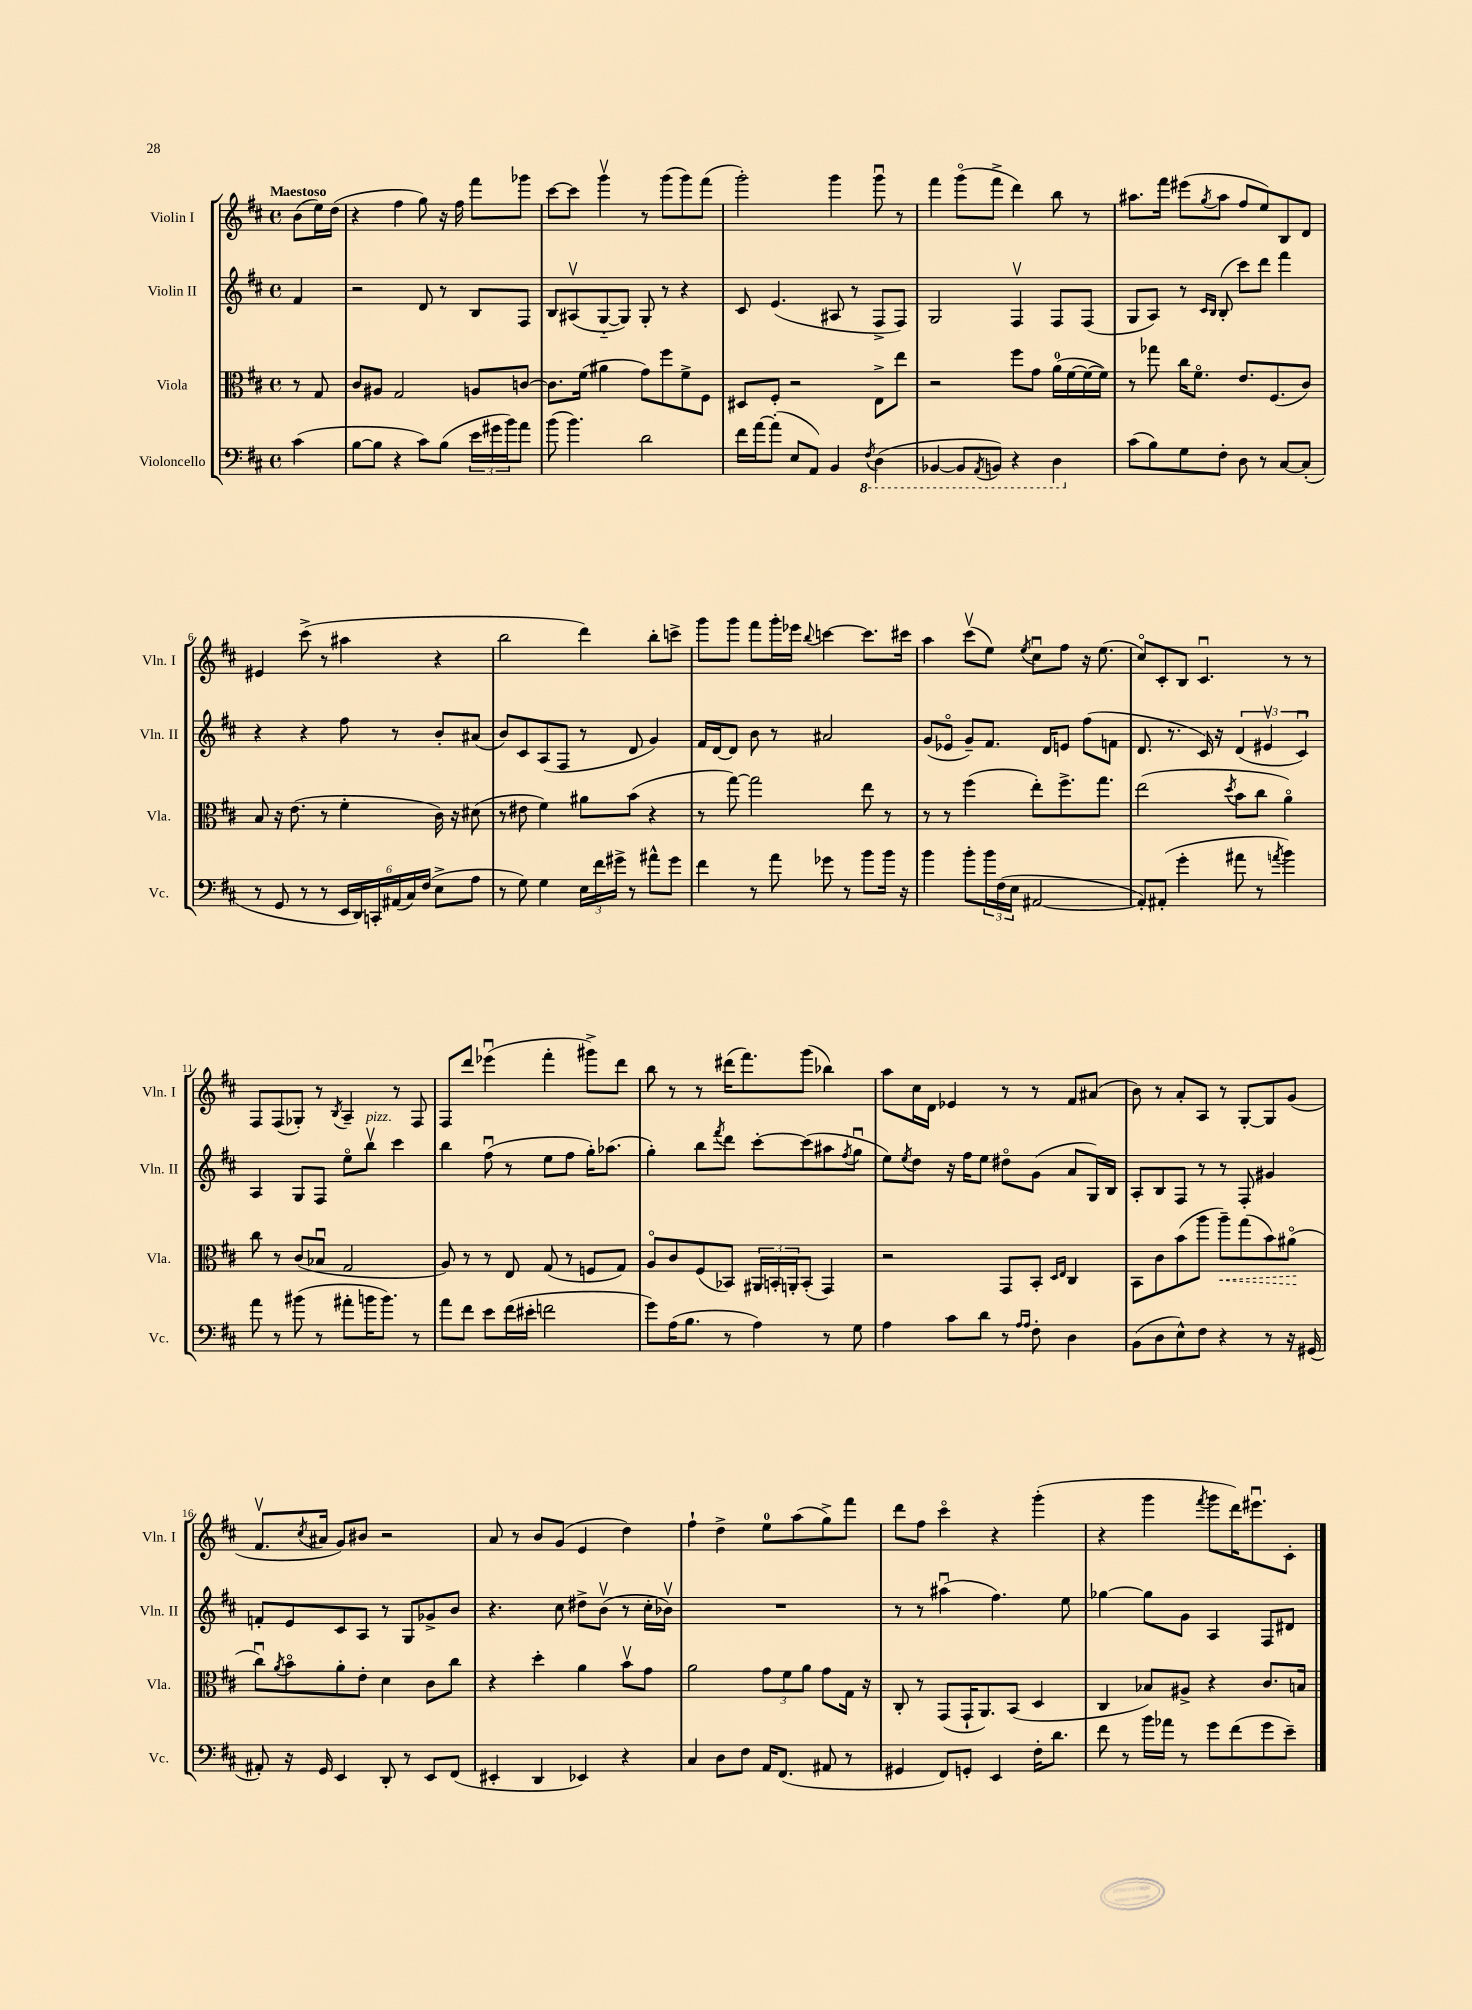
<<
\new StaffGroup <<
\new Staff = "s0" \with { instrumentName = "Violin I" shortInstrumentName = "Vln. I" } {
    \clef treble \key d \major \defaultTimeSignature \time 4/4 \partial 4 \tempo "Maestoso"
    b'8( e''16) d''16( |
    r4 fis''4 g''8) r16 fis''16 fis'''8 ges'''8 |
    cis'''8~ cis'''8 g'''4\upbow r8 g'''8( g'''8) fis'''8( |
    g'''2-.) g'''4 g'''8\downbow r8 |
    fis'''4 g'''8\flageolet( fis'''8-> d'''4) b''8 r8 |
    ais''8. fis'''16 eis'''8( \acciaccatura { g''8 } ais''8 fis''8 e''8) b8 d'8 |
    eis'4 cis'''8->( r8 ais''4 r4 |
    b''2 d'''4) b''8-. c'''8-> |
    g'''8 g'''8 fis'''8 g'''16-. ees'''16 \appoggiatura { b''8 } c'''4~ c'''8. cis'''16 |
    a''4 cis'''8\upbow( e''8) \acciaccatura { e''8 } cis''8\downbow fis''8 r16 e''8.( |
    cis''8\flageolet) cis'8-. b8 cis'4.\downbow r8 r8 |
    fis8 fis8( ges8-.) r8 \acciaccatura { b8 } a4-- r8 fis8 |
    fis8 d'''8 ees'''4\downbow( fis'''4-. gis'''8->) d'''8 |
    b''8 r8 r8 dis'''16( fis'''8.) g'''8( bes''4) |
    a''8 cis''16 d'16 ees'4 r8 r8 fis'8 ais'8( |
    b'8) r8 a'8-. a8 r8 g8~-. g8 g'8( |
    fis'8.\upbow \acciaccatura { cis''8 } ais'16 g'8) bis'8 r2 |
    a'8 r8 b'8 g'8( e'4 d''4) |
    fis''4-! d''4-> e''8-0 a''8( g''8->) fis'''8 |
    d'''8 fis''8 cis'''4\flageolet r4 g'''4-.( |
    r4 g'''4 \acciaccatura { fis'''8 } g'''8 d'''16) eis'''8.\downbow cis'8-. \bar "|." |
}
\new Staff = "s1" \with { instrumentName = "Violin II" shortInstrumentName = "Vln. II" } {
    \clef treble \key d \major \defaultTimeSignature \time 4/4 \partial 4
    fis'4 |
    r2 d'8 r8 b8 fis8 |
    b8 ais8\upbow( g8~-_ g8) g8-. r8 r4 |
    cis'8 e'4.( ais8 r8 fis8-> fis8) |
    g2 fis4\upbow fis8 fis8( |
    g8 a8) r8 \grace { cis'16 b16 } b8-.( cis'''8) d'''8 fis'''4 |
    r4 r4 fis''8 r8 b'8-. ais'8( |
    b'8) cis'8 a8( fis8 r8 d'8 g'4) |
    fis'16 d'16~ d'8 b'8 r8 ais'2 |
    g'8( ees'8\flageolet g'8--) fis'8. d'16 e'8 fis''8( f'8 |
    d'8. r8. cis'16) r16 \tuplet 3/2 { d'4( eis'4\upbow cis'4\downbow) } |
    a4 g8 fis8 e''8\flageolet b''8\upbow^\markup { \italic "pizz." } cis'''4 |
    b''4 fis''8\downbow( r8 e''8 fis''8 g''16-.) aes''8.( |
    g''4-.) b''8 \acciaccatura { fis'''8 } d'''8 cis'''8~-. cis'''8( ais''8 \acciaccatura { fis''8 } g''8\downbow |
    e''8) \acciaccatura { e''8 } d''8 r16 fis''16 e''8 dis''8\flageolet g'8( a'8 g16) b16 |
    a8-. b8 fis8 r8 r8 fis8-. gis'4 |
    f'8-. e'8 cis'8 a8 r8 g8 ges'8-> b'8 |
    r4. cis''8 dis''8-> b'8\upbow( r8 cis''16-. bes'16\upbow) |
    R1 |
    r8 r8 ais''4\downbow( fis''4.) e''8 |
    ges''4~ ges''8 g'8 a4 fis8 dis'8 \bar "|." |
}
\new Staff = "s2" \with { instrumentName = "Viola" shortInstrumentName = "Vla." } {
    \clef alto \key d \major \defaultTimeSignature \time 4/4 \partial 4
    r8 g8 |
    cis'8 ais8 g2 a8 c'8~ |
    c'8. fis'16( ais'4 g'8) fis''8 fis'8-> fis8 |
    dis8 fis8-. r2 e8-> e''8 |
    r2 fis''8 g'8 a'16-0( fis'16~ fis'16~ fis'16) |
    r8 ges''8 cis''16 fis'8.\flageolet e'8. fis8.( cis'8) |
    b8 r16 e'8.( r8 fis'4-. cis'16) r16 dis'8( |
    r8 eis'8 fis'4) ais'8 b'8( r4 |
    r8 g''8~) g''2 e''8 r8 |
    r8 r8 fis''4( e''8-.) fis''8.-> g''8. |
    e''2( \acciaccatura { d''8 } b'8 cis''8 a'4\flageolet) |
    cis''8 r8 cis'8( bes8\downbow g2 |
    a8) r8 r8 e8 g8( r8 f8 g8) |
    a8\flageolet cis'8 fis8( bes,8) \tuplet 3/2 { ais,16 b,16-. a,16-. } b,8-.( g,4) |
    r2 g,8 b,8-. \grace { d16 e16 } cis4 |
    b,8 cis'8 b'8( a''8 \once \override Hairpin.style = #'dashed-line a''8--\<) g''8( b'8) ais'8\flageolet\!( |
    cis''8\downbow) \acciaccatura { a'8 } b'8\flageolet a'8-. e'8-. d'4 cis'8 cis''8 |
    r4 d''4-. a'4 b'8\upbow g'8 |
    a'2 \tuplet 3/2 { g'8 fis'8 a'8 } g'8 g16 r16 |
    cis8-. r8 g,8( g,16-! a,8.) b,8( d4 |
    cis4 bes8) ais8-> r4 cis'8. b16 \bar "|." |
}
\new Staff = "s3" \with { instrumentName = "Violoncello" shortInstrumentName = "Vc." } {
    \clef bass \key d \major \defaultTimeSignature \time 4/4 \partial 4
    cis'4( |
    b8~ b8 r4 cis'8) b8( \tuplet 3/2 { e'16 gis'16 b'16) } a'8 |
    b'8( b'4.) d'2 |
    fis'16 a'16~ a'8-.( e8 a,8) b,4 \ottava #-1 \acciaccatura { fis,8 } d,4( |
    bes,,4~ bes,,8 \acciaccatura { a,,8 } b,,8) r4 d,4 \ottava #0 |
    cis'8( b8) g8 fis8-. d8 r8 cis8~ cis8-.( |
    r8 g,8 r8 r8 \tuplet 6/4 { e,16 d,16) c,16-. ais,16( cis16) fis16( } e8-> a8 |
    r8 g8) g4 \tuplet 3/2 { e16 fis'16 gis'16-> } r8 ais'8-^ gis'8 |
    fis'4 r8 a'8 ges'8 r8 b'8 b'16 r16 |
    b'4 b'8-. \tuplet 3/2 { b'16 fis16( e16 } ais,2~ |
    ais,8-.) ais,8-.( g'4-. ais'8 r8 \acciaccatura { a'8 } b'4) |
    a'8 r8 bis'8( r8 ais'8-. b'16 b'8.) r8 |
    a'8 fis'8 e'8 fis'16( eis'16-. f'2 |
    g'8) a16( b8. r8 a4) r8 g8 |
    a4 cis'8 d'8 r8 \grace { a16 a16 } fis8-. d4 |
    b,8( d8 e8-^) fis8 r4 r8 r16 gis,16( |
    ais,8-.) r16 g,16 e,4 d,8-. r8 e,8 fis,8( |
    eis,4-. d,4 ees,4) r4 |
    cis4 d8 fis8 a,16 fis,8.( ais,8 r8 |
    gis,4 fis,8) g,8-. e,4 fis16-. d'8. |
    fis'8 r8 b'16 aes'16 r8 g'8 fis'8( g'8 e'8--) \bar "|." |
}
>>
>>
